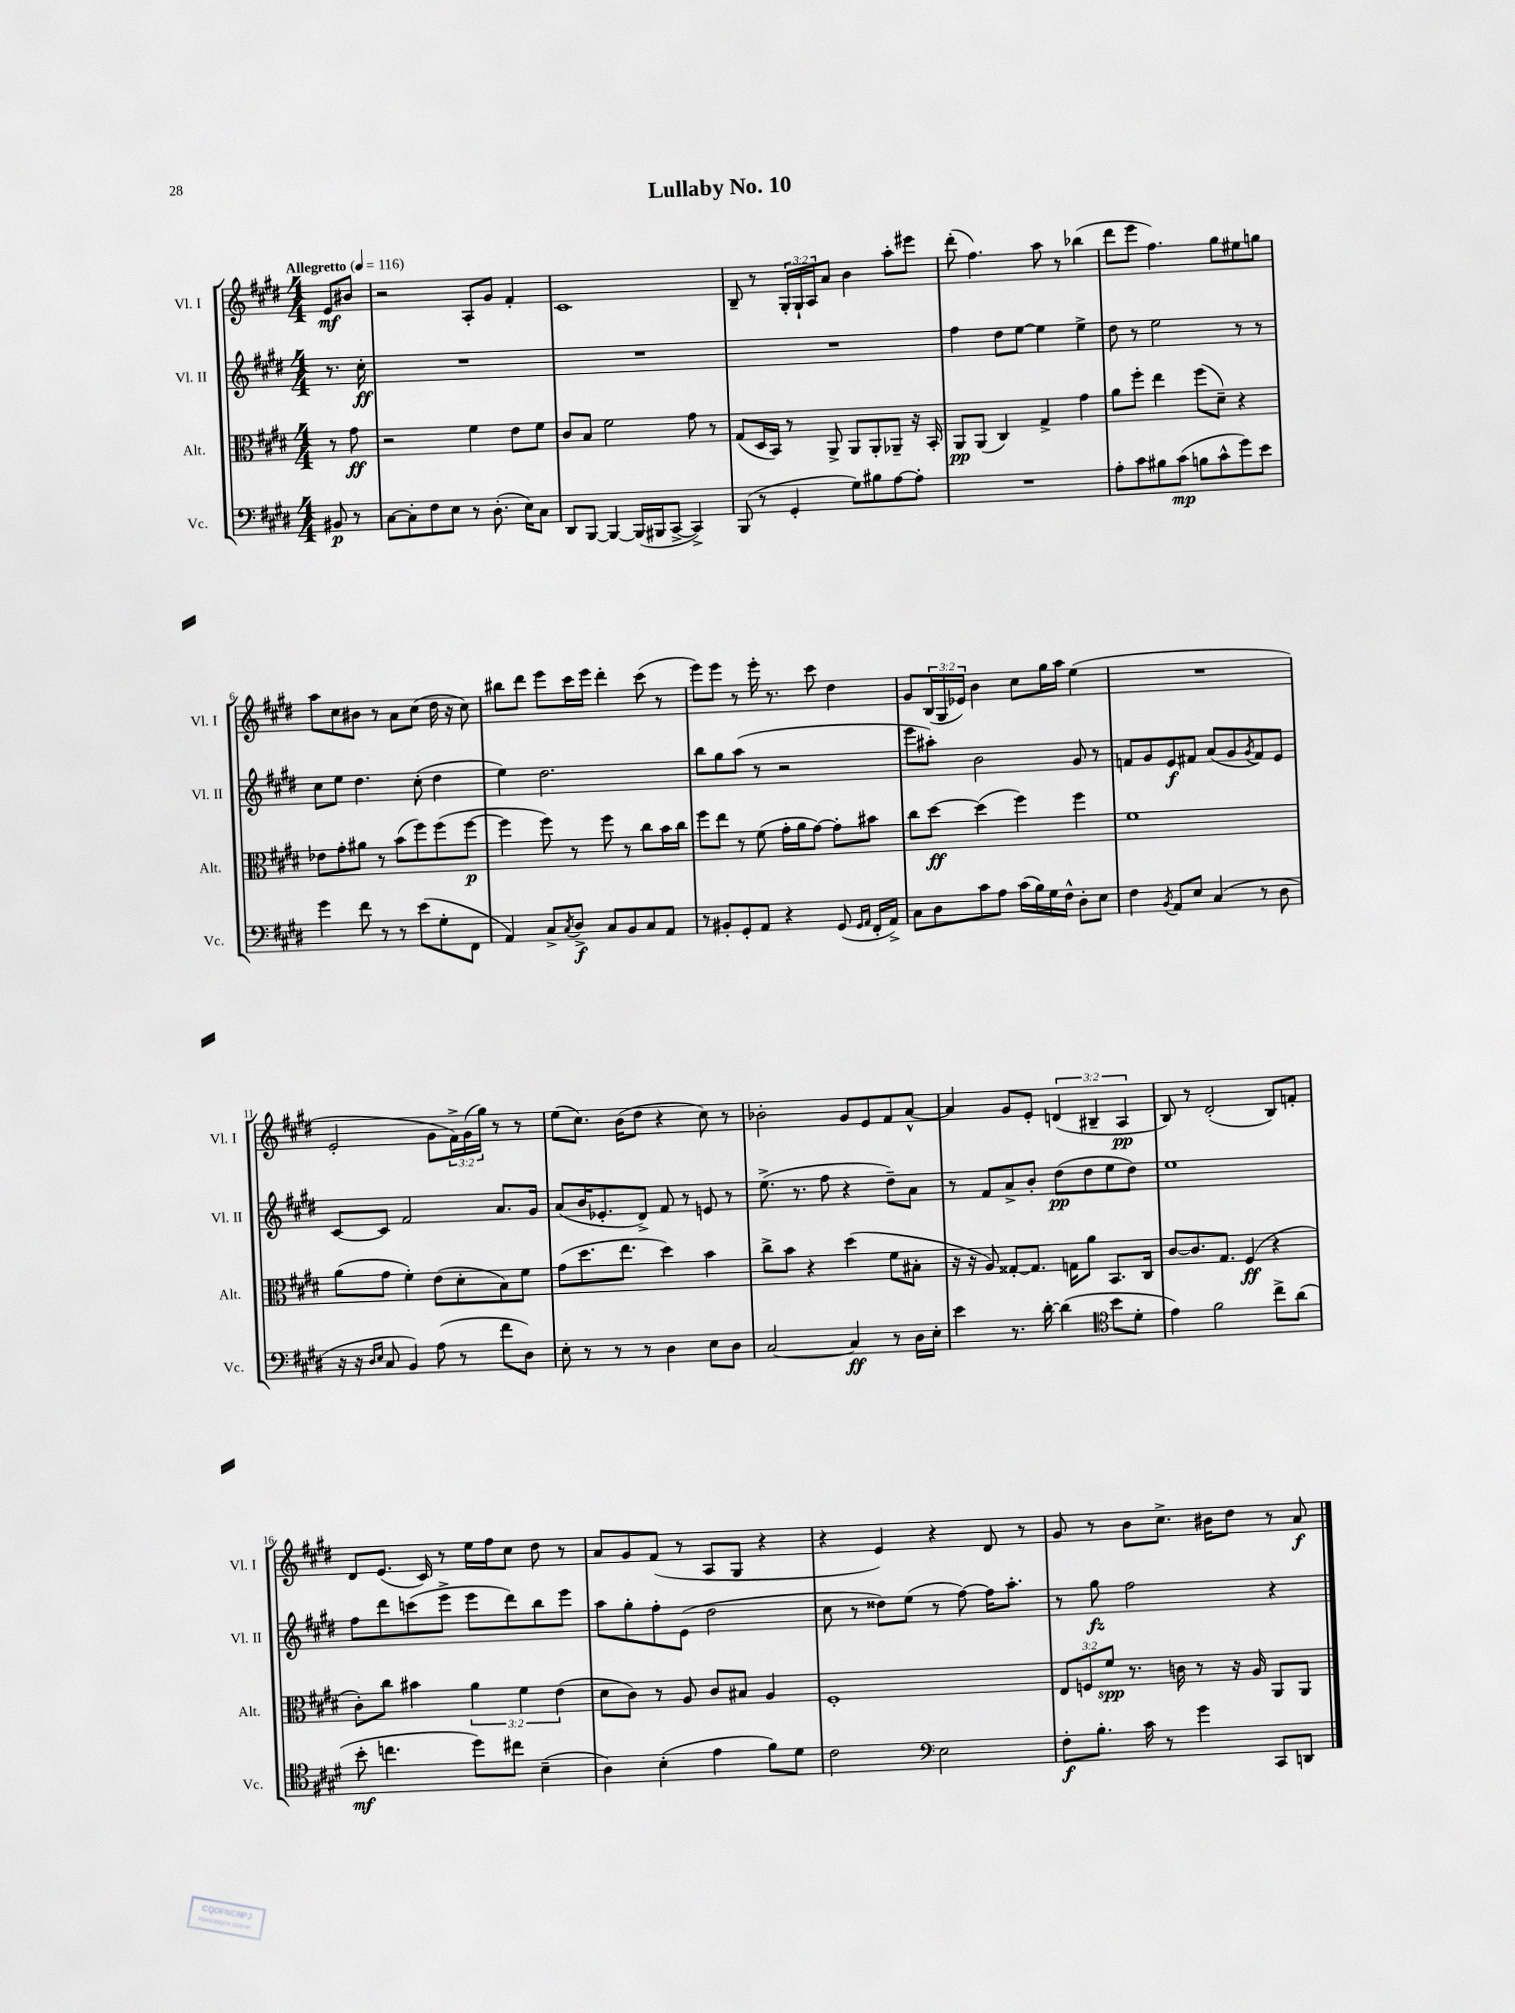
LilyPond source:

\header { title = "Lullaby No. 10" }
<<
\new StaffGroup <<
\new Staff = "s0" \with { instrumentName = "Vl. I" shortInstrumentName = "Vl. I" } {
    \clef treble \key e \major \numericTimeSignature \time 4/4 \override Staff.TupletNumber.text = #tuplet-number::calc-fraction-text \partial 4 \tempo "Allegretto" 4 = 116
    e'8\mf bis'8 |
    r2 a8-. gis'8 fis'4-. |
    cis'1 |
    b8-- r8 \tuplet 3/2 { gis16-. gis16-! a16 } a'8 b'4 a''8-. eis'''8 |
    dis'''8-.( fis''4.) a''8 r8 bes''4( |
    dis'''8 e'''8 fis''4.) gis''8 eis''8 g''8 |
    a''8 cis''8 bis'8 r8 a'8 cis''8( dis''16 r16 cis''8) |
    bis''8 dis'''8 e'''8 cis'''16 e'''16 dis'''4-. cis'''8( r8 |
    e'''8) e'''8 r8 e'''16-. r8. cis'''8 dis''4 |
    gis'8 \tuplet 3/2 { b16( gis16 ees'16) } b'4 cis''8 gis''16 a''16 e''4( |
    R1 |
    e'2-. gis'8 \tuplet 3/2 { fis'16->) gis'16( gis''16) } r8 r8 |
    e''8( cis''8.) b'16( dis''8 r4 cis''8) r8 |
    bes'2-. gis'8 e'8 fis'8 a'8~-^ |
    a'4 gis'8 e'8-. \tuplet 3/2 { d'4( bis4-- a4\pp } |
    b8) r8 dis'2-.( b8) f'8-. |
    dis'8 e'8.( cis'16) r8 e''16 fis''16 cis''8 dis''8 r8 |
    a'8 gis'8 fis'8( r8 a8 gis8 r4 |
    r4 e'4) r4 dis'8 r8 |
    gis'8 r8 b'8 cis''8.-> bis'16 dis''8 r8 a'8\f \bar "|." |
}
\new Staff = "s1" \with { instrumentName = "Vl. II" shortInstrumentName = "Vl. II" } {
    \clef treble \key e \major \numericTimeSignature \time 4/4 \partial 4
    r8. cis''16-.\ff |
    R1 |
    R1 |
    R1 |
    fis''4 dis''8 e''8~ e''4 e''4-> |
    dis''8 r8 e''2 r8 r8 |
    cis''8 e''8 dis''4. cis''8-.( dis''4 |
    e''4) dis''2. |
    b''8 gis''8 a''8( r8 r2 |
    e'''8 ais''8-.) b'2 gis'8 r8 |
    f'8 gis'8 e'8\f fis'8 a'8( gis'8 \acciaccatura { gis'8 } fis'8) e'8 |
    cis'8~ cis'8 fis'2 a'8. gis'16 |
    a'8( b'16 ees'8.-. dis'8->) fis'8 r8 e'8 r8 |
    e''8.->( r8. fis''8 r4 dis''8--) a'8 |
    r8 fis'8 a'8-> b'8-. dis''8\pp( dis''8 e''8 dis''8) |
    e''1 |
    fis''8 dis'''8 c'''8( e'''8-> e'''8 dis'''8) b''8 e'''8 |
    a''8 gis''8-. fis''8-. e'8( dis''2 |
    cis''8 r8 disis''8) e''8( r8 fis''8~) fis''16 a''8.-. |
    r8 gis''8\fz fis''2 r4 \bar "|." |
}
\new Staff = "s2" \with { instrumentName = "Alt." shortInstrumentName = "Alt." } {
    \clef alto \key e \major \numericTimeSignature \time 4/4 \override Staff.TupletNumber.text = #tuplet-number::calc-fraction-text \partial 4
    r8 gis'8\ff |
    r2 fis'4 e'8 fis'8 |
    cis'8 b8 fis'2 gis'8 r8 |
    gis8( dis16 b,16) r8 a,8-> a,8 a,8-. aes,8-- r16 b,16-. |
    a,8\pp a,8( cis4) gis4-> gis'4 |
    a'8 fis''8-. e''4 fis''8( dis'8--) r4 |
    ees'8 gis'8-. ais'8 r8 b'8( fis''8) fis''8( fis''8~\p |
    fis''4 fis''8) r8 fis''8 r8 cis''8 b'16 cis''16 |
    fis''8 e''8 r8 fis'8( gis'16-. a'16 gis'8~) gis'8-. bis'8 |
    cis''8 dis''8~\ff dis''4( fis''4) fis''4 |
    fis'1 |
    a'8( gis'8 fis'4-.) e'8( dis'8-. b8) fis'8 |
    gis'8( dis''8. e''8. dis''4) b'4 |
    cis''8-> b'8 r4 dis''4( fis'8 bis8-. |
    r16 r16 a8) gisis8~-. gisis8. g16 a'8 b,8. cis16 |
    cis'8~ cis'8. gis8. fis4\ff( r4 |
    cis'8-.) cis''8 bis'4 \tuplet 3/2 { a'4 fis'4 e'4( } |
    dis'8 cis'8) r8 a8 cis'8 bis8 a4 |
    fis1-. |
    \tuplet 3/2 { e8 f8 fis'8\spp } r8. c'16 r8 r16 a16 a,8 a,8 \bar "|." |
}
\new Staff = "s3" \with { instrumentName = "Vc." shortInstrumentName = "Vc." } {
    \clef bass \key e \major \numericTimeSignature \time 4/4 \partial 4
    bis,8\p r8 |
    cis8~ cis8-. fis8 e8 r8 dis8.-.( e16) cis8 |
    dis,8 b,,8~ b,,4~ b,,16( bis,,16 cis,8~-> cis,4->) |
    b,,8( r8 gis,4-. gis8) bis8 a8~ a8-. |
    R1 |
    a8-. cis'8 bis8 cis'8\mp( b8 cis'8-^ gis'8) e'8 |
    gis'4 fis'8 r8 r8 e'8( gis8-. fis,8 |
    a,4) cis8-> \acciaccatura { cis8 } dis8->\f cis8 b,8 cis8 a,8 |
    r8 bis,8-. gis,8-. a,8 r4 gis,8( \grace { gis,16 a,16 } fis,16-. a,16->) |
    cis8 dis8 cis'8 a8 cis'16( b16) gis16 fis16-^ dis8-. e8 |
    fis4 \acciaccatura { b,8 } a,8 e8 cis4( r8 dis8 |
    r16 r16 \grace { dis16 e16 } cis8 b,4) a8( r8 fis'8 dis8) |
    e8-. r8 r8 r8 dis4 e8 dis8 |
    cis2~ cis4\ff r8 dis16 e16-. |
    e'4 r8. dis'16~-. dis'4( \clef tenor b'8 dis'8-. |
    e'4) fis'2 cis''8-> a'8( |
    b'8-.\mf c''4. dis''8) cis''8 b4--( |
    a4) b4-.( e'4 fis'8) dis'8 |
    cis'2 \clef bass e2 |
    fis8-.\f b8.-. cis'16 r8 gis'4 cis,8 d,8 \bar "|." |
}
>>
>>
